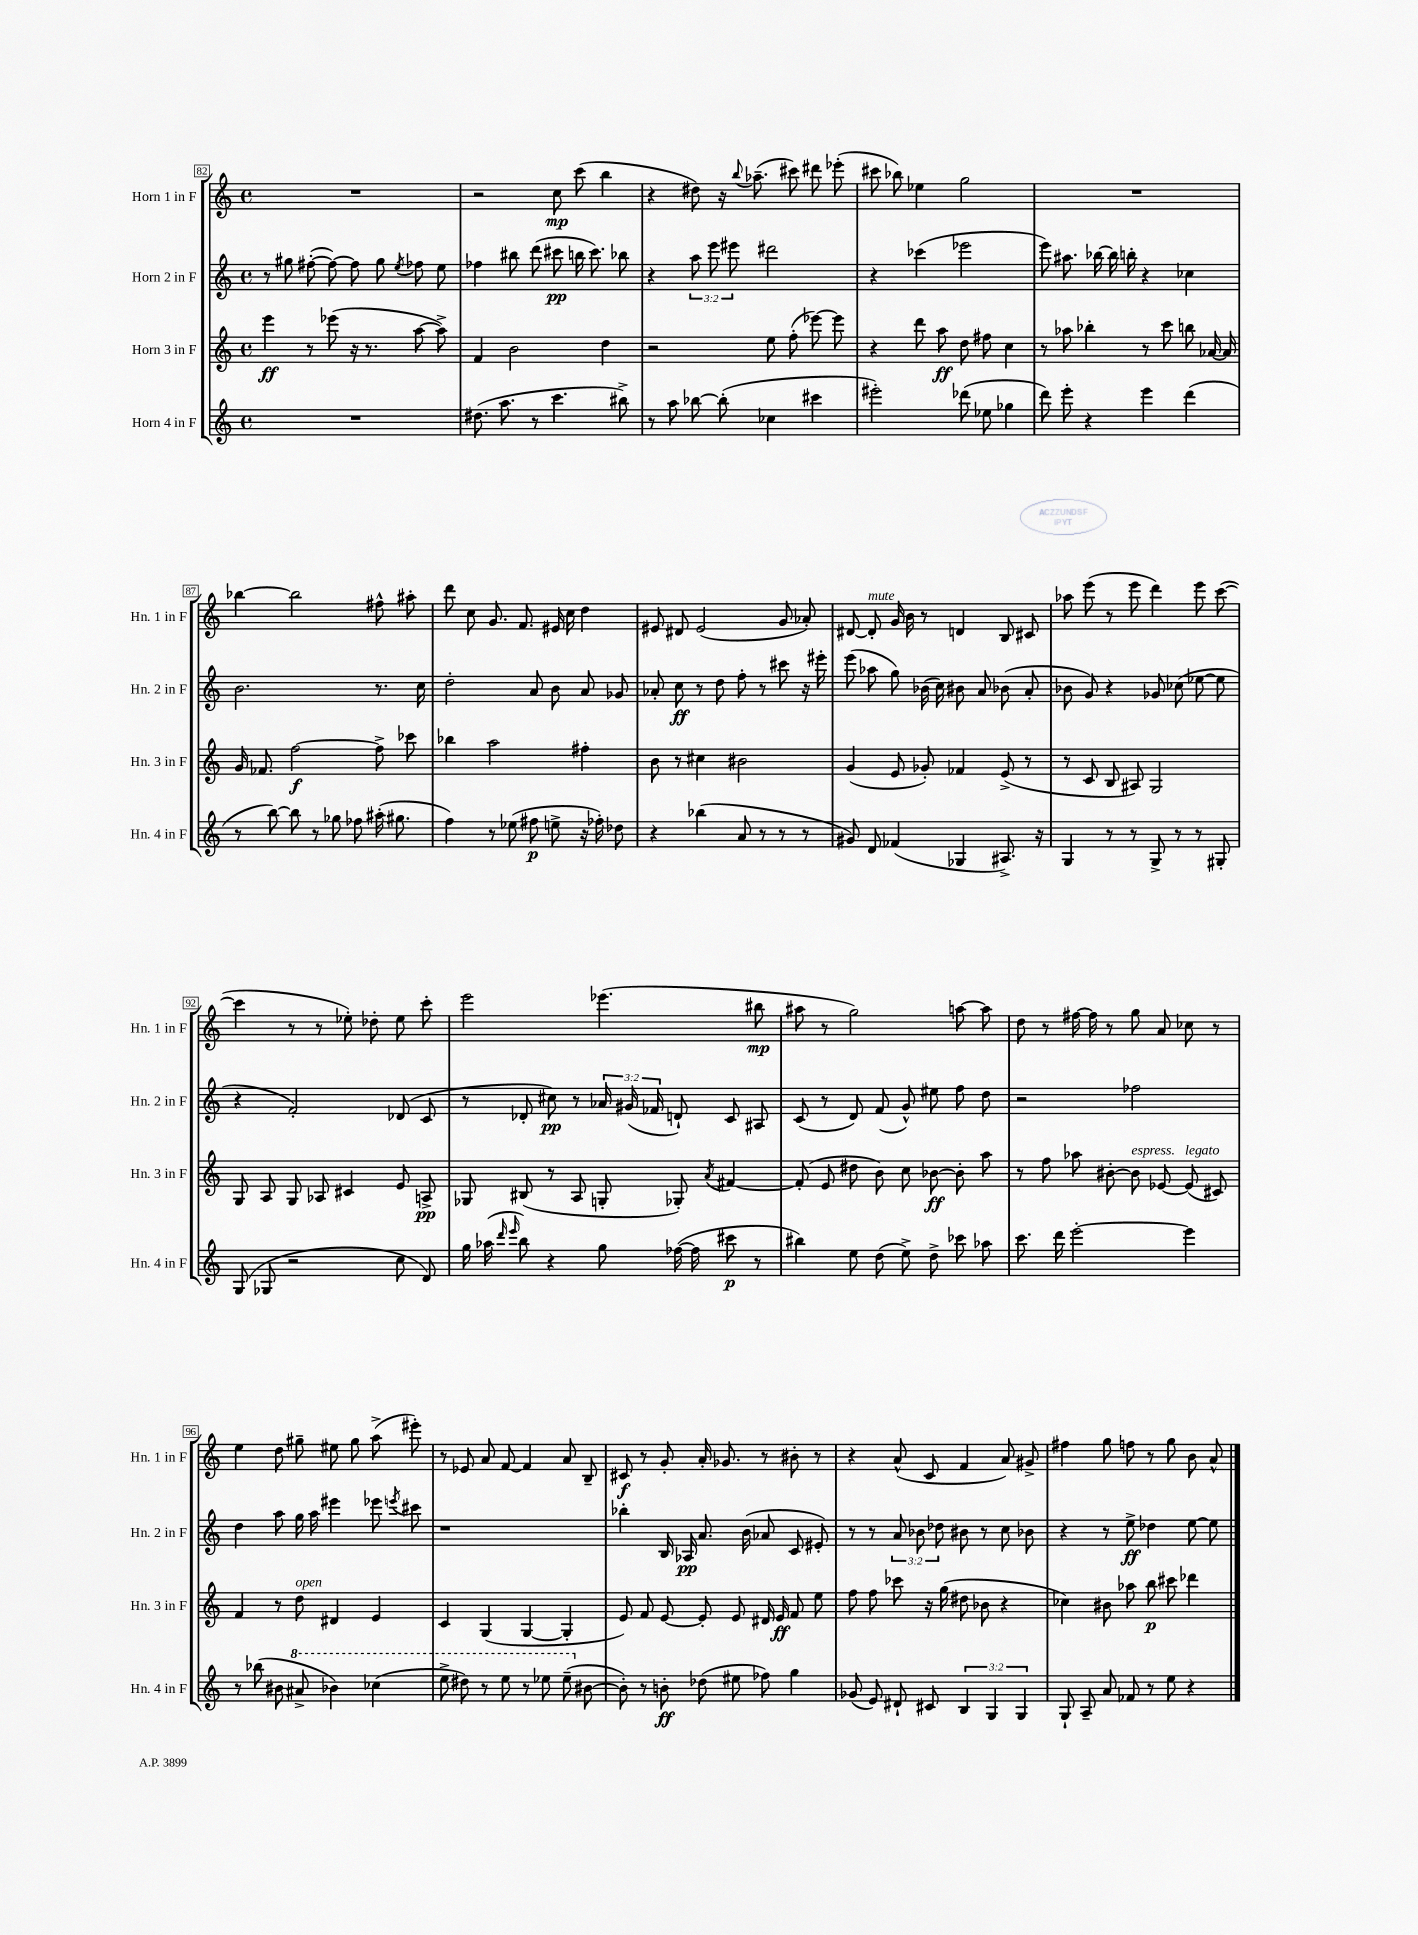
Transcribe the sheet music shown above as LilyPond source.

<<
\new StaffGroup <<
\new Staff = "s0" \with { instrumentName = "Horn 1 in F" shortInstrumentName = "Hn. 1 in F" } {
    \clef treble \key c \major \defaultTimeSignature \time 4/4
    \autoBeamOff R1 |
    r2 c''8\mp c'''8( b''4 |
    r4 dis''8) r16 \appoggiatura { b''8 } aes''8.--( cis'''8) dis'''8 ees'''8-.( |
    cis'''8 bes''8) ees''4 g''2 |
    R1 |
    bes''4~ bes''2 fis''8-^ ais''8-. |
    d'''8 c''8 g'8. f'8. eis'16 c''16 d''4 |
    eis'8 dis'8 eis'2( g'8 aes'8-.) |
    dis'8~ dis'8-.^\markup { \italic "mute" } g'16 b'16 r8 d'4 b8 cis'8 |
    aes''8 e'''8( r8 e'''8 d'''4) e'''8 c'''8~( |
    c'''4 r8 r8 ees''8-.) des''8-. ees''8 c'''8-. |
    e'''2 ees'''4.( bis''8\mp |
    ais''8 r8 g''2) a''8~ a''8 |
    d''8 r8 fis''16~ fis''16 r8 g''8 a'8 ces''8 r8 |
    e''4 d''8 gis''8-- eis''8 gis''8 a''8->( eis'''8-.) |
    r8 ees'8 a'8 f'8~ f'4 a'8 b8-- |
    cis'8\f r8 g'8-. a'16-. ges'8. r8 bis'8-. r8 |
    r4 a'8-^( c'8 f'4 a'8) gis'8-> |
    fis''4 g''8 f''8 r8 g''8 b'8 a'8-^ \bar "|." |
}
\new Staff = "s1" \with { instrumentName = "Horn 2 in F" shortInstrumentName = "Hn. 2 in F" } {
    \clef treble \key c \major \defaultTimeSignature \time 4/4 \override Staff.TupletNumber.text = #tuplet-number::calc-fraction-text
    \autoBeamOff r8 gis''8 fis''8~-.( fis''8~) fis''8 gis''8 \acciaccatura { e''8 } fes''8 e''8 |
    fes''4 bis''8 d'''8( cis'''8\pp b''16 cis'''8.) bes''8 |
    r4 \tuplet 3/2 { a''8 e'''8 eis'''8 } dis'''2 |
    r4 ces'''4( ees'''2 |
    e'''8) ais''8. bes''16~ bes''16 b''16-. r4 ces''4 |
    b'2. r8. c''16 |
    d''2-. a'8 b'8 a'8 ges'8 |
    aes'8-. c''8\ff r8 d''8 f''8-. r8 cis'''8 r16 eis'''16-. |
    e'''8( aes''8 g''8) bes'16( c''16) bis'8 a'8 bes'8( a'8-. |
    bes'8 g'8) r4 ges'8 ces''8( ees''8~ ees''8 |
    r4 f'2-.) des'8( c'8 |
    r8 des'8-. cis''8\pp) r8 \tuplet 3/2 { aes'16 gis'16( fes'16 } d'8-!) c'8 ais8 |
    c'8( r8 d'8) f'8( g'8-^) eis''8 f''8 d''8 |
    r2 fes''2 |
    d''4 a''8 g''16 a''16 eis'''4 ees'''8 \acciaccatura { e'''8 } cis'''8 |
    r1 |
    bes''4-. b16 aes16\pp a'8. b'16( aes'8 c'8 eis'8-.) |
    r8 r8 \tuplet 3/2 { a'8 bes'8 des''8 } bis'8 r8 c''8 bes'8 |
    r4 r8 e''8->\ff des''4 e''8~ e''8 \bar "|." |
}
\new Staff = "s2" \with { instrumentName = "Horn 3 in F" shortInstrumentName = "Hn. 3 in F" } {
    \clef treble \key c \major \defaultTimeSignature \time 4/4
    \autoBeamOff e'''4\ff r8 ees'''8( r16 r8. a''8~ a''8->) |
    f'4 b'2 d''4 |
    r2 e''8 f''8-.( ees'''8~) ees'''8 |
    r4 d'''8 a''8\ff d''8 fis''8 c''4 |
    r8 aes''8 bes''4-. r8 c'''8 b''8 aes'16~ aes'16 |
    g'16 fes'8. f''2~\f f''8-> ces'''8 |
    bes''4 a''2 fis''4-. |
    b'8 r8 cis''4 bis'2 |
    g'4( e'8 ges'8-.) fes'4 e'8->( r8 |
    r8 c'8 b8 ais8) g2 |
    g8 a8 g8 aes8 cis'4 e'8 a8->\pp |
    ges8 bis8( r8 a8 g8-. ges8-.) \acciaccatura { a'8 } fis'4~ |
    fis'8-.( e'8 dis''8 b'8) c''8 bes'8~\ff bes'8-. a''8 |
    r8 f''8 aes''8 bis'8~-. bis'8^\markup { \italic "espress." } ees'8~ ees'8^\markup { \italic "legato" }( cis'8) |
    f'4 r8 d''8^\markup { \italic "open" } dis'4 e'4 |
    c'4 g4( g4~ g4-. |
    e'8) f'8 e'8~ e'8-. e'8 dis'16 e'16\ff f'8 e''8 |
    f''8 f''8 ces'''8 r16 g''16( dis''8 bes'8 r4 |
    ces''4) bis'8 aes''8 b''8\p cis'''8 des'''4 \bar "|." |
}
\new Staff = "s3" \with { instrumentName = "Horn 4 in F" shortInstrumentName = "Hn. 4 in F" } {
    \clef treble \key c \major \defaultTimeSignature \time 4/4 \override Staff.TupletNumber.text = #tuplet-number::calc-fraction-text
    \autoBeamOff R1 |
    dis''8.( a''8. r8 c'''4. bis''8->) |
    r8 a''8 bes''8~ bes''8-.( ces''4 cis'''4 |
    eis'''2-.) des'''8( ees''8 ges''4 |
    d'''8) e'''8-. r4 e'''4 d'''4( |
    r8 b''8~) b''8 r8 ges''8 fes''8 ais''16-.( gis''8. |
    f''4) r8 ees''8( fis''8\p e''8-> r16 fes''16-.) des''8 |
    r4 bes''4( a'8 r8 r8 r8 |
    gis'8) d'8 fes'4( ges4 ais8.->) r16 |
    g4 r8 r8 g8-> r8 r8 gis8-. |
    g8( ges8 r2 c''8 d'8) |
    g''16 aes''16( \grace { d'''16 e'''16 } b''8) r4 g''8 fes''16~( fes''16 cis'''8\p r8 |
    bis''4) e''8 d''8( e''8->) d''8-> ces'''8 aes''8 |
    c'''8. d'''16 e'''2~-. e'''4 |
    r8 bes''8( bis'8 \ottava #1 ais''8-> bes''!4) ces'''4( |
    e'''8-> dis'''8) r8 e'''8 r8 ees'''8 ees'''8--( \ottava #0 bis'8~ |
    bis'8-.) r8 b'8-.\ff des''8( eis''8 fes''8) g''4 |
    ges'8( e'8) dis'8-! cis'8 \tuplet 3/2 { b4 g4 g4 } |
    g8-! a8-- a'8 fes'8 r8 e''8 r4 \bar "|." |
}
>>
>>
\layout { \context { \Score currentBarNumber = #82 \override BarNumber.stencil = #(make-stencil-boxer 0.1 0.3 ly:text-interface::print) } }
